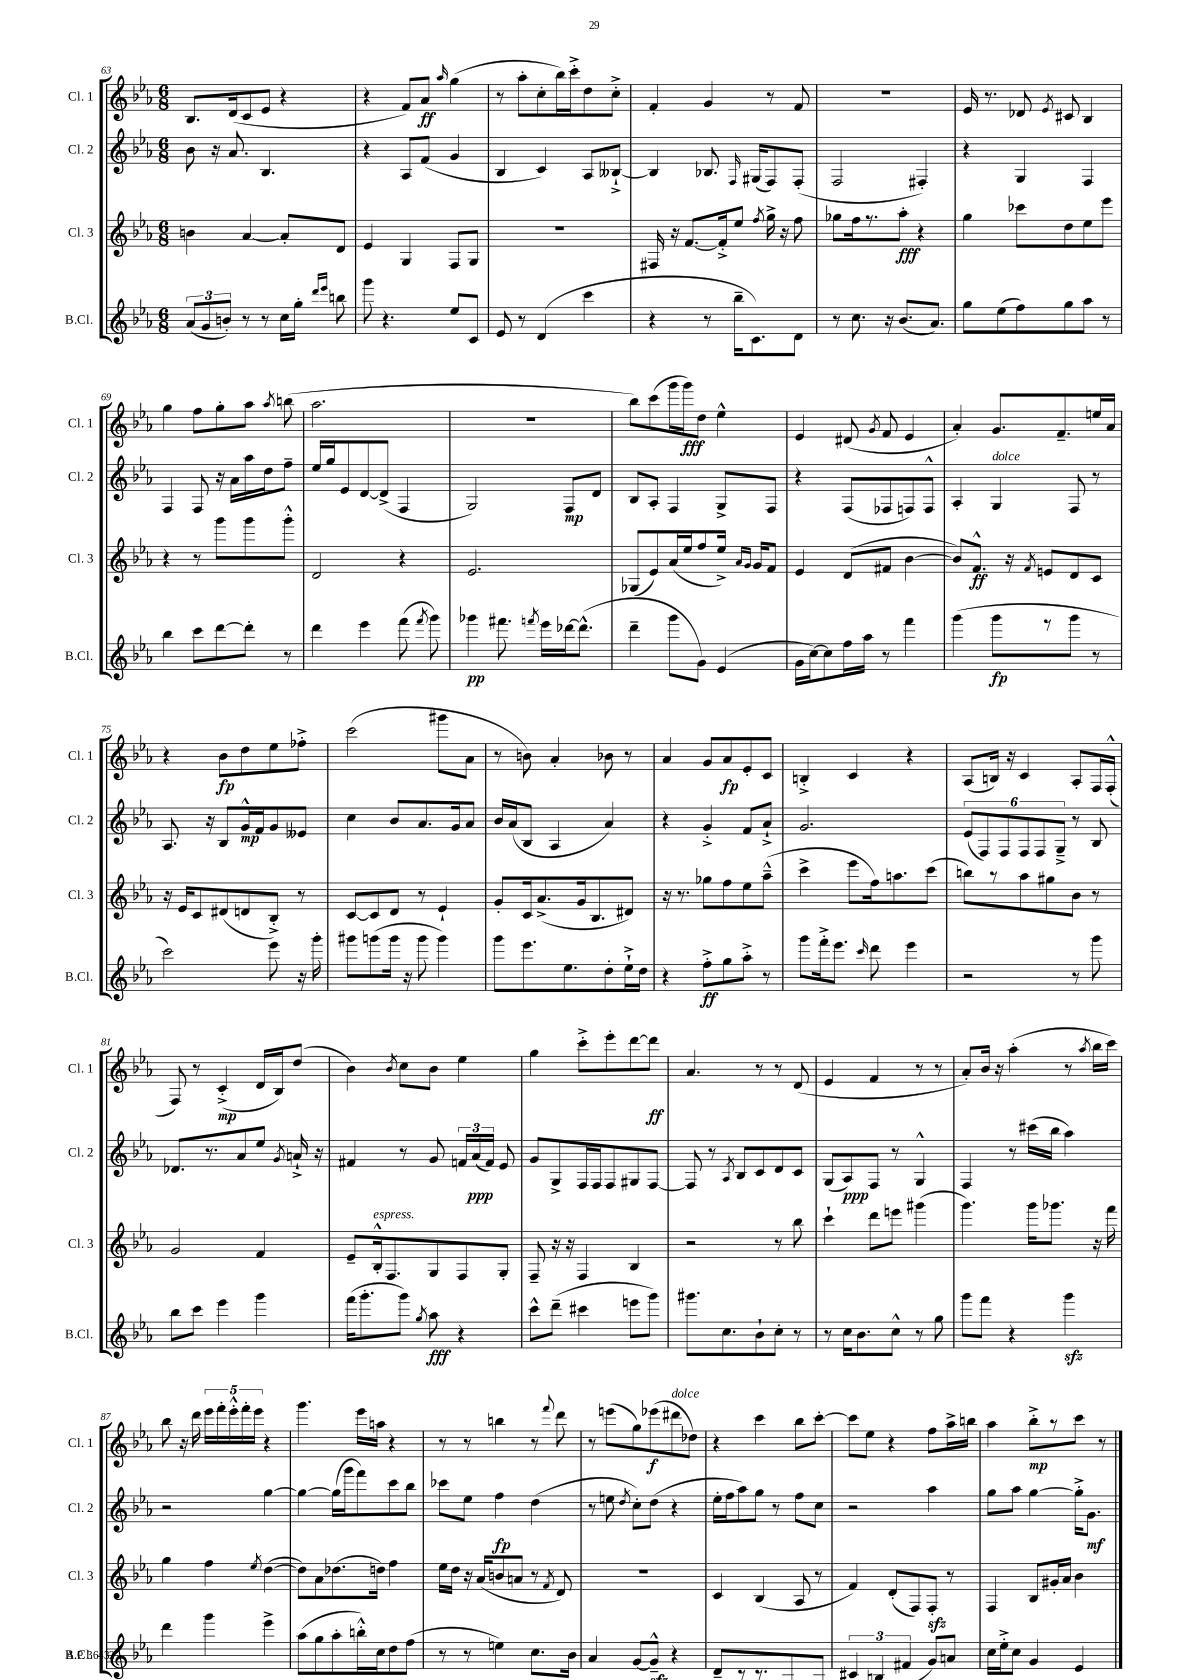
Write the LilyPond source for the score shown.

<<
\new StaffGroup <<
\new Staff = "s0" \with { instrumentName = "Cl. 1" shortInstrumentName = "Cl. 1" } {
    \clef treble \key ees \major \numericTimeSignature \time 6/8
    \autoBeamOff bes8.[ d'16( c'8 ees'8] r4 |
    r4 f'8[) aes'8]\ff \grace { aes''16 } g''4( |
    r8 aes''8[-. c''8-. bes''16) c'''16-.-> d''8 c''8]-.-> |
    f'4-. g'4 r8 f'8 |
    R2. |
    ees'16 r8. des'8 \acciaccatura { ees'8 } cis'8 bes4 |
    g''4 f''8[ g''8-. aes''8] \acciaccatura { aes''8 } b''8( |
    aes''2. |
    R2. |
    bes''8[) c'''8( g'''16 g'''16\fff) d''8] ees''4-^ |
    ees'4 dis'8( \acciaccatura { g'8 } f'8 ees'4 |
    aes'4-.) g'8.[ f'8.-- e''16 aes'16] |
    r4 bes'8[\fp d''8 ees''8 fes''8]-.-> |
    c'''2( gis'''8[ aes'8] |
    r8 b'8) aes'4-. bes'8 r8 |
    aes'4 g'8[ aes'8\fp ees'8-. c'8] |
    b4-.-> c'4 r4 |
    aes8[( b16]) r16 c'4 aes8[-. f16 f16]-.-^( |
    f8) r8 c'4-.->\mp( d'16[ bes16) d''8]( |
    bes'4) \acciaccatura { bes'8 } c''8[ bes'8] ees''4 |
    g''4 c'''8[-.-> ees'''8-. d'''8~ d'''8]\ff |
    aes'4. r8 r8 d'8( |
    ees'4 f'4 r8 r8 |
    aes'8[-.) bes'16] r16 aes''4-.( r8 \acciaccatura { aes''8 } bes''16[ c'''16]) |
    bes''8 r16 d'''16 \tuplet 5/4 { ees'''16[ f'''16-. ees'''16-.-^ f'''16-. ees'''16] } r4 |
    g'''4. ees'''16[ a''16] r4 |
    r8 r8 b''4 r8 \appoggiatura { f'''8 } d'''8 |
    r8 e'''8[( g''8) ees'''8\f( dis'''8^\markup { \italic "dolce" } des''8]) |
    r4 c'''4 bes''8[ c'''8]~-. |
    c'''8[ ees''8] r4 f''8[ aes''16-> b''16] |
    aes''4 bes''8[-.->\mp r8 c'''8] r8 \bar "|." |
}
\new Staff = "s1" \with { instrumentName = "Cl. 2" shortInstrumentName = "Cl. 2" } {
    \clef treble \key ees \major \numericTimeSignature \time 6/8
    \autoBeamOff bes'8 r16 aes'8. bes4. |
    r4 aes8[ f'8]( g'4 |
    bes4 c'4) aes8[ beses8]~-!-> |
    beses4 bes8. \grace { f16 } gis16[( f8) f8]-.( |
    f2 fis4-.) |
    r4 g4 f4 |
    f4 f8 r16 aes'16[ aes''16 d''16 f''8]-- |
    ees''16[ g''16 ees'8 d'8~ d'8]->( f4 |
    g2) f8[\mp d'8] |
    bes8[ aes8]-. f4 g8[-> f8] |
    r4 f8[( fes8 f8) f8]-^ |
    aes4-. g4^\markup { \italic "dolce" } f8 r8 |
    aes8. r16 bes8[ g'16-^\mp f'16 g'8 eeses'8] |
    c''4 bes'8[ aes'8. g'16 aes'8] |
    bes'16[ aes'16( bes8] aes4 aes'4) |
    r4 g'4-.-> f'8[ aes'8]-!-> |
    g'2. |
    \tuplet 6/4 { ees'8[( f8) f8 f8 f8 g8]---> } r8 bes8 |
    des'8.[ r8. aes'8 ees''8] \acciaccatura { g'8 } a'16-!-> r16 |
    fis'4 r8 g'8 \tuplet 3/2 { f'16[ aes'16\ppp( f'16]) } ees'8 |
    g'8[ g8-> f16 f16 f8 gis8 f8]~ |
    f8 r8 \acciaccatura { aes8 } bes8[ c'8 d'8 c'8] |
    g8[( aes8\ppp) f8] r8 g4-^ |
    f4 r8 cis'''16[( bes''16] aes''4) |
    r2 g''4~ |
    g''4~ g''16[( g'''16 f'''8) c'''8 bes''8] |
    ces'''8[ ees''8] f''4\fp d''4( |
    r8 e''8 \acciaccatura { d''8 } c''8[-.) d''8]( r4 |
    ees''16[-. f''16 aes''8) g''8] r8 f''8[ c''8] |
    r2 aes''4 |
    g''8[ aes''8] g''4~ g''16[-.-> g'8.]\mf \bar "|." |
}
\new Staff = "s2" \with { instrumentName = "Cl. 3" shortInstrumentName = "Cl. 3" } {
    \clef treble \key ees \major \numericTimeSignature \time 6/8
    \autoBeamOff b'4 aes'4~ aes'8[-. d'8] |
    ees'4 g4 f8[ g8] |
    R2. |
    fis16 r16 f'8.[~ f'16-.-> ees''8] \acciaccatura { f''8 } g''16-> r16 f''8 |
    ges''8[ f''16 r8. aes''8]-.\fff r4 |
    g''4 ces'''8[ d''8 ees''8 ees'''8] |
    r4 r8 g'''8[ g'''8 g'''8]-.-^ |
    d'2 r4 |
    ees'2. |
    ges8[( ees'8) aes'16( ees''16 f''8 ees''16]->) \grace { aes'16[ g'16] } g'16[ f'8] |
    ees'4 d'8[( fis'8] bes'4~ |
    bes'8[) f'8.]-^\ff r16 \acciaccatura { f'8 } e'8[ d'8 c'8] |
    r16 ees'16[ c'8 dis'8( d'8 bes8]-.->) r8 |
    c'8[~ c'8 d'8] r8 ees'4-! |
    g'8[-. c'16 aes'8.->( g'16 bes8. dis'8]) |
    r16 r8. ges''8[ f''8 ees''8 aes''8]---^( |
    c'''4-> ees'''8[ f''16) a''8. c'''8]( |
    b''8[) r8 aes''8 gis''8 bes'8] r8 |
    g'2 f'4 |
    ees'8[-- bes16-.-^^\markup { \italic "espress." } f8. g8 f8 g8]-. |
    f8-- r16 r16 f4 bes4 |
    r2 r8 bes''8 |
    c'''4-! d'''8[ e'''8] gis'''4( |
    g'''4.) g'''16[ ges'''8.] r16 f'''16 |
    g''4 f''4 \acciaccatura { ees''8 } d''4~( |
    d''8[) aes'8 des''8.( d''16]) f''4 |
    ees''16[ d''16] r16 aes'16[( b'8 a'8] r8 \acciaccatura { f'8 } d'8) |
    R2. |
    c'4 bes4( aes8 r8 |
    f'4) d'8[-.( f8) f8]-.\sfz r8 |
    f4 bes8[ gis'16-. aes'16] bes'4 \bar "|." |
}
\new Staff = "s3" \with { instrumentName = "B.Cl." shortInstrumentName = "B.Cl." } {
    \clef treble \key ees \major \numericTimeSignature \time 6/8
    \autoBeamOff \tuplet 3/2 { aes'8[( g'8 b'8]-.) } r8 r8 c''16[ g''16]-. \grace { d'''16[ ees'''16] } b''8 |
    g'''8 r4. ees''8[ c'8] |
    ees'8 r8 d'4( c'''4 |
    r4 r8 bes''16[-- c'8.) d'8] |
    r8 c''8. r16 bes'8.[( aes'8.]) |
    g''8[ ees''8( f''8) g''8 aes''8] r8 |
    bes''4 c'''8[ d'''8~ d'''8]-. r8 |
    d'''4 ees'''4 f'''8( \acciaccatura { f'''8 } g'''8) |
    ges'''4\pp fis'''8. \acciaccatura { f'''8 } ees'''16[ des'''16~ des'''8.]-^( |
    d'''4-- g'''8[ g'8]) ees'4( |
    g'16[ c''16~) c''8 f''16 aes''16] r8 f'''4 |
    g'''4( g'''8[\fp r8 g'''8] r8 |
    c'''2) ees'''8 r16 g'''16-. |
    gis'''8[ g'''8( g'''16] r16 g'''8 g'''4) |
    g'''8[ ees'''8. ees''8. d''8-. ees''16-!-> d''16] |
    r4 f''8[-.->\ff g''8 aes''8]-.-> r8 |
    g'''8[ f'''16-.-> ees'''8.] \grace { c'''16 } d'''8 ees'''4 |
    r2 r8 g'''8 |
    bes''8[ c'''8] ees'''4 g'''4 |
    f'''16[( g'''8.-. g'''8]) \acciaccatura { g''8 } aes''8\fff r4 |
    c'''8[-^ d'''8]--( cis'''4 e'''8[ g'''8]) |
    gis'''8.[ c''8. bes'8-! c''8]-. r8 |
    r8 c''16[ bes'8. c''8]-^ r8 g''8 |
    g'''8[ f'''8] r4 g'''4\sfz |
    d'''4 g'''4 ees'''4-> |
    aes''8[( g''8 aes''8-. b''16-.-^) c''16 d''8 f''8]( |
    r8 r8 e''4) c''8.[ bes'16] |
    aes'4 g'8[~ g'8]---^\sfz r4 |
    d'8[-- r8 r8. f8. f8] |
    \tuplet 3/2 { cis'4 b4-.( fis'4 } g'8[) a'8] |
    c''16[ ees''16-.-> c''8] g'4 ees'4 \bar "|." |
}
>>
>>
\layout { \context { \Score currentBarNumber = #63 } }
